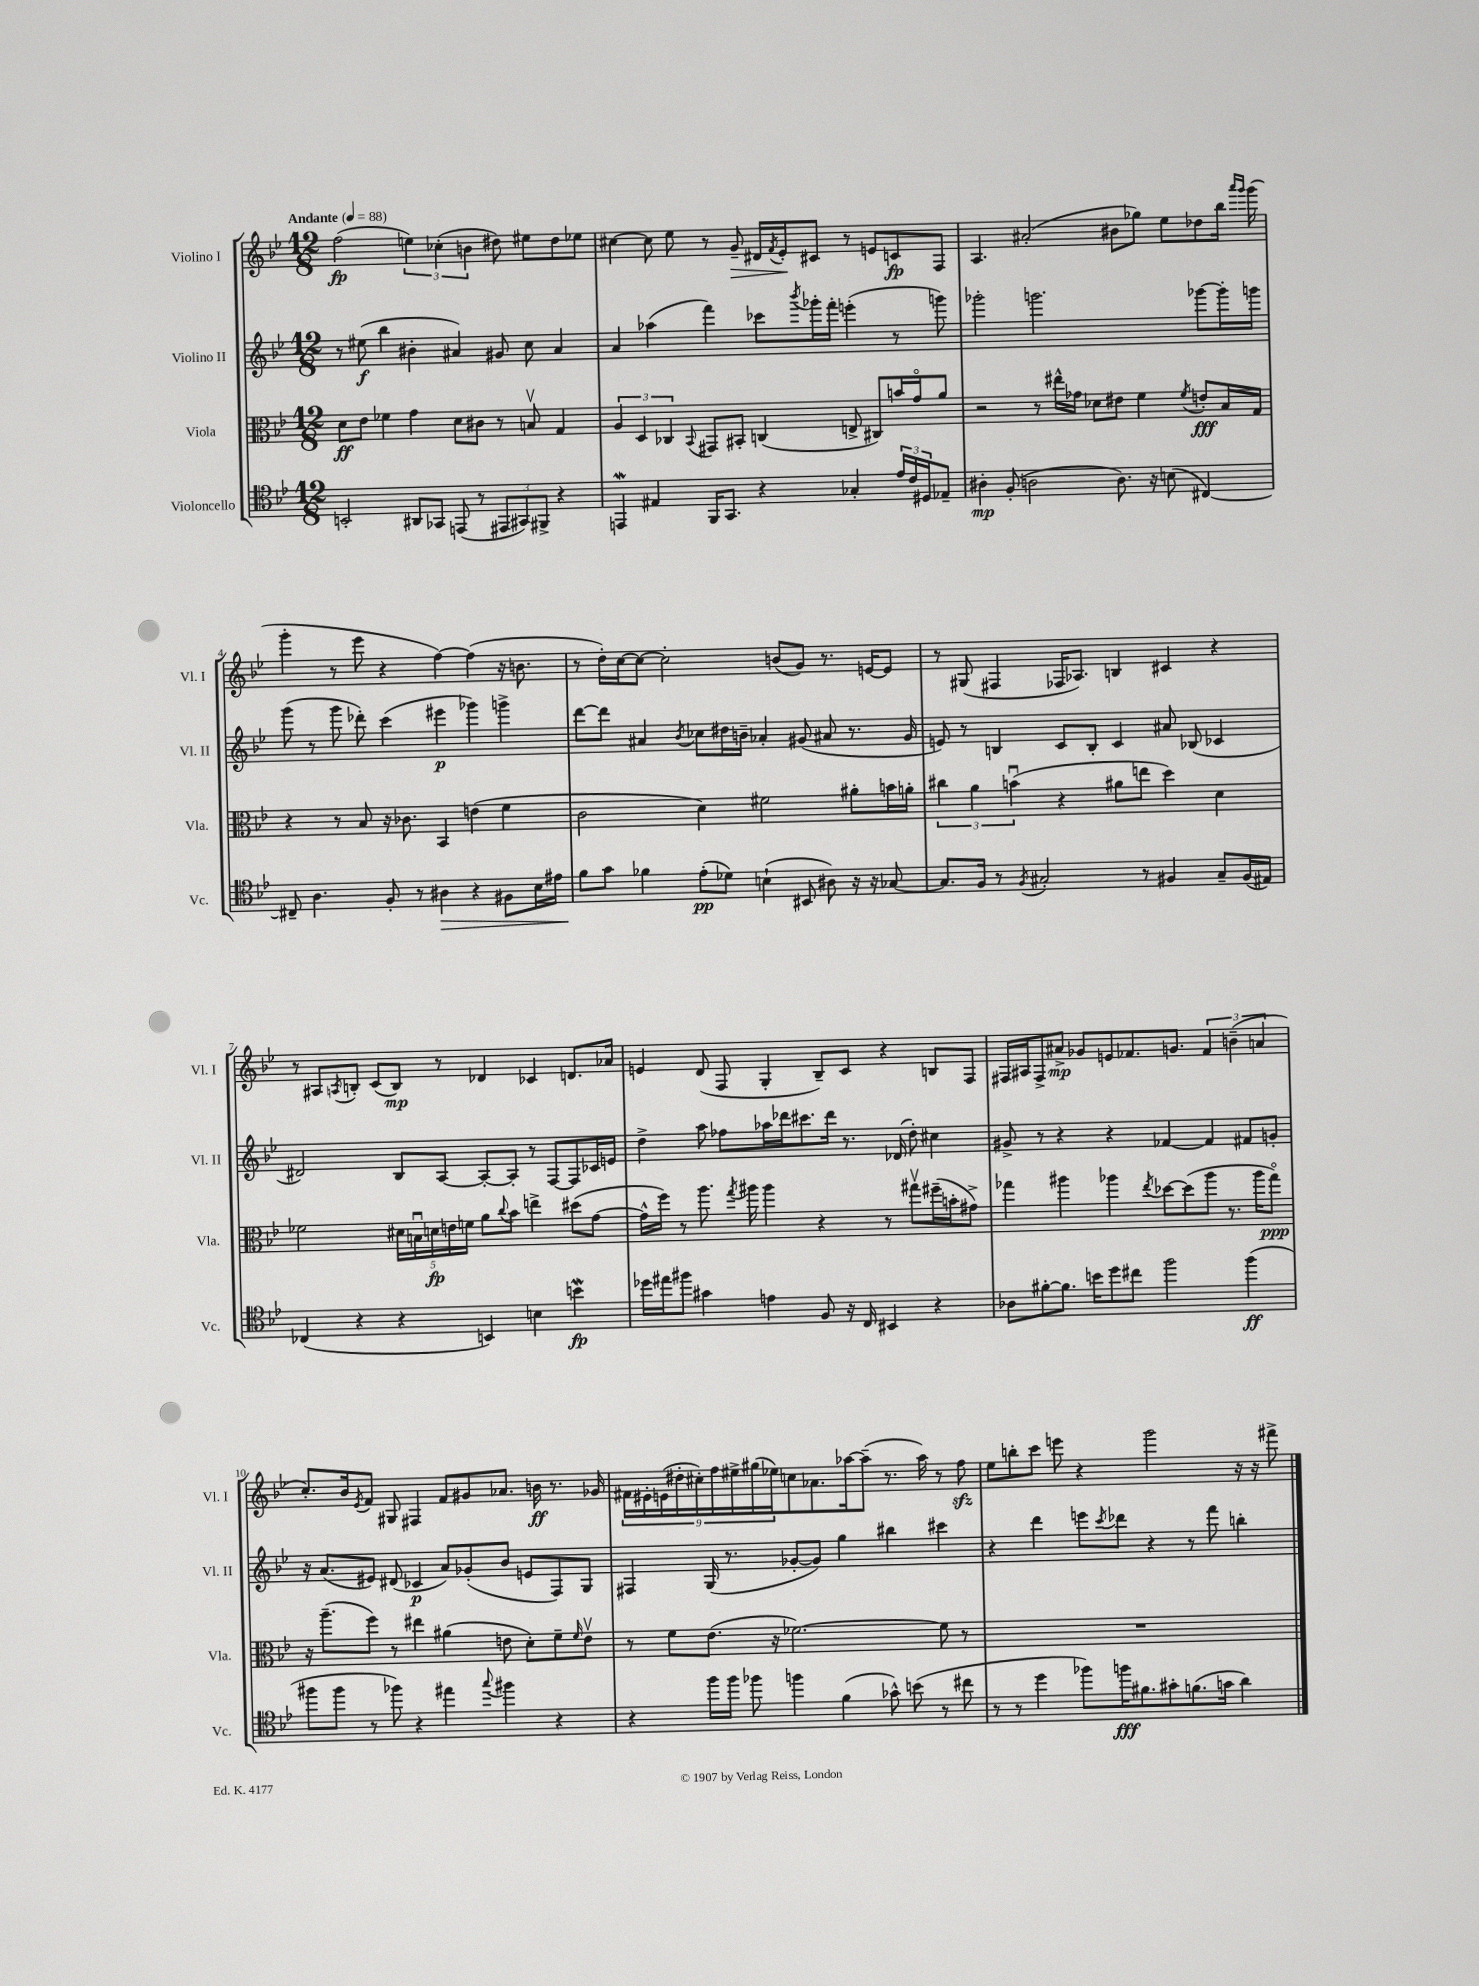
<<
\new StaffGroup <<
\new Staff = "s0" \with { instrumentName = "Violino I" shortInstrumentName = "Vl. I" } {
    \clef treble \key bes \major \numericTimeSignature \time 12/8 \tempo "Andante" 4 = 88
    f''2\fp( \tuplet 3/2 { e''4) ces''4-.( b'4 } dis''8) eis''8 dis''8 ees''8 |
    cis''4~ cis''8 ees''8 r8 g'8--\> dis'16 \acciaccatura { f'8 } ees'16-.\! cis'8 r8 e'8 c'8\fp f8 |
    a4. ais'2-.( bis'8 ges''8) ees''8 des''8 bes''16 \grace { a'''16 g'''16 } g'''16( |
    g'''4-. r8 ees'''8 r4 f''4~) f''4( r16 b'8. |
    r8 d''16-.) c''16~ c''8~ c''2-. b'8( g'8) r8. e'16~ e'8 |
    r8 gis8( fis4 fes16 aes8.) b4 cis'4 r4 |
    r8 ais8 \acciaccatura { a8 } b8-. c'8( b8\mp) r8 des'4 ces'4 d'8. aes'16 |
    e'4 d'8( f8 g4-. bes8--) c'8 r4 b8 f8 |
    fis16 ais16 fis8-> ais'8->\mp ges'8 e'8 fes'8. g'8. \tuplet 3/2 { fes'4 b'4--( a'4 } |
    c''8.-.) bes'16 \acciaccatura { ees'8 } f'8 gis8 fis4 f'8 gis'8 aes'8. b'16\ff r8. ges'16 |
    \tuplet 9/8 { fis'16 eis'16-. e'16( dis''16-. cis''16-.) f''16 eis''16-> gis''16( ees''16) } c''8 aes'8. aes''16~ aes''8--( r8. aes''16) r8 f''8\sfz |
    ees''8 b''8-. c'''8 e'''8 r4 g'''2 r16 r16 fis'''8-> \bar "|." |
}
\new Staff = "s1" \with { instrumentName = "Violino II" shortInstrumentName = "Vl. II" } {
    \clef treble \key bes \major \numericTimeSignature \time 12/8
    r8 eis''8\f( bes''4 bis'4-. ais'4) gis'8 c''8 ais'4 |
    a'4 aes''4( f'''4) ces'''8 \acciaccatura { bes'''8 } ges'''16-. f'''16-. e'''4-.( r8 g'''8) |
    ges'''2-. g'''2. ges'''8~ ges'''16-. g'''16 |
    g'''8( r8 g'''8 des'''8-.) c'''4( eis'''4\p ges'''4) g'''4-> |
    d'''8~ d'''8 ais'4 \acciaccatura { bes'8 } ces''8 dis''16 b'16-- aes'4-. gis'8( ais'8 r8. gis'16 |
    e'8) r8 b4 c'8 b8-. c'4 ais'8 bes8( ces'4 |
    dis'2) bes8 a8~ a8~-. a8-. r8 f8~ f8 ces'16 e'16 |
    d''4-> a''8 fes''8 aes''16 des'''16 cis'''8. des'''16 r8. des'16( d''8-.) cis''4 |
    gis'8-> r8 r4 r4 fes'4~ fes'4 fis'8 g'8-. |
    r16 a'8.( eis'8) dis'8( ces'4\p a'8) ges'8-.( bes'8 e'8 f8) g8 |
    fis4 g16( r8. ges'8~-. ges'8) g''4 bis''4 cis'''4 |
    r4 d'''4 e'''8 \acciaccatura { c'''8 } des'''8 r4 r8 f'''8 b''4-. \bar "|." |
}
\new Staff = "s2" \with { instrumentName = "Viola" shortInstrumentName = "Vla." } {
    \clef alto \key bes \major \numericTimeSignature \time 12/8
    d'8\ff ees'8 fes'4 g'4 d'8 cis'8 r8 b8\upbow g4 |
    \tuplet 3/2 { a4 d4 ces4 } \appoggiatura { bes,8 } gis,8 bis,8-. c4( e8-> cis8) b'16 g'16\flageolet a'8 |
    r2 r8 eis''16-^ ges'16 des'8 eis'8 f'4 \acciaccatura { f'8 } e'8-.\fff bes16 g16 |
    r4 r8 bes8 r16 ces'8. bes,4 e'4( f'4 |
    c'2 d'4) fis'2 ais'8-. b'16 a'16-. |
    \tuplet 3/2 { cis''4 a'4 b'4\downbow( } r4 ais'8 e''8 d''4) d'4 |
    fes'2 \tuplet 5/4 { dis'16 b16\downbow d'16\fp e'16 f'16 } a'8 \appoggiatura { c''8 } bes'8 e''4-> dis''8( g'8~ |
    g'16-^ f''16) r8 a''8. \acciaccatura { g''8 } ais''16 ais''4 r4 r8 gis''8\upbow fis''16--( b'16-. gis'8->) |
    ges''4 ais''4 aes''4 \acciaccatura { ees''8 } des''8~ des''8( aes''8 r8. aes''16 ges''8\flageolet\ppp) |
    r16 a''8.--( f''8) r8 eis''4 ais'4( e'8 d'8-.) f'8-- \grace { f'16 } e'8\upbow |
    r8 f'8 ees'8.( r16 fes'2.~) fes'8 r8 |
    R1. \bar "|." |
}
\new Staff = "s3" \with { instrumentName = "Violoncello" shortInstrumentName = "Vc." } {
    \clef tenor \key bes \major \numericTimeSignature \time 12/8
    b,2-. ais,8 ges,8 e,8( r8 \tuplet 3/2 { eis,8 gis,8) fis,8-> } r4 |
    e,4\mordent eis4 f,16 g,8. r4 ges4-. \tuplet 3/2 { ees'16 c'16 dis16 } ees8-- |
    ais4-.\mp f8-.( a2 a8.) r16 b8( cis4~) |
    cis8-- a4. f8-. r8 ais4\> r4 fis8 bes16 eis'16 |
    f'8\! g'8 fes'4 ees'8-.\pp( des'8) b4-!( bis,8 ais8) r16 r16 ges8~ |
    ges8. f16 r8 \acciaccatura { f8 } gis2-. r8 fis4 gis8-- fis16( eis16) |
    ces4( r4 r4 b,4) b4 b'4\mordent\fp |
    des''16 eis''16 fis''8 gis'4 e'4 f8 r16 c16 bis,4 r4 |
    aes8 fis'8~-. fis'8. b'16 d''8 cis''8 f''2 f''4\ff( |
    fis''8 fis''8 r8 fes''8) r4 eis''4 \appoggiatura { g''8 } fis''4 r4 |
    r4 f''16 f''16 fes''8 f''4 f'4( ges'8-^) b'8( r8 cis''8 |
    r8 r8 d''4 fes''8) f''16\fff fis'8. gis'8-. f'8.( g'16 a'4) \bar "|." |
}
>>
>>
